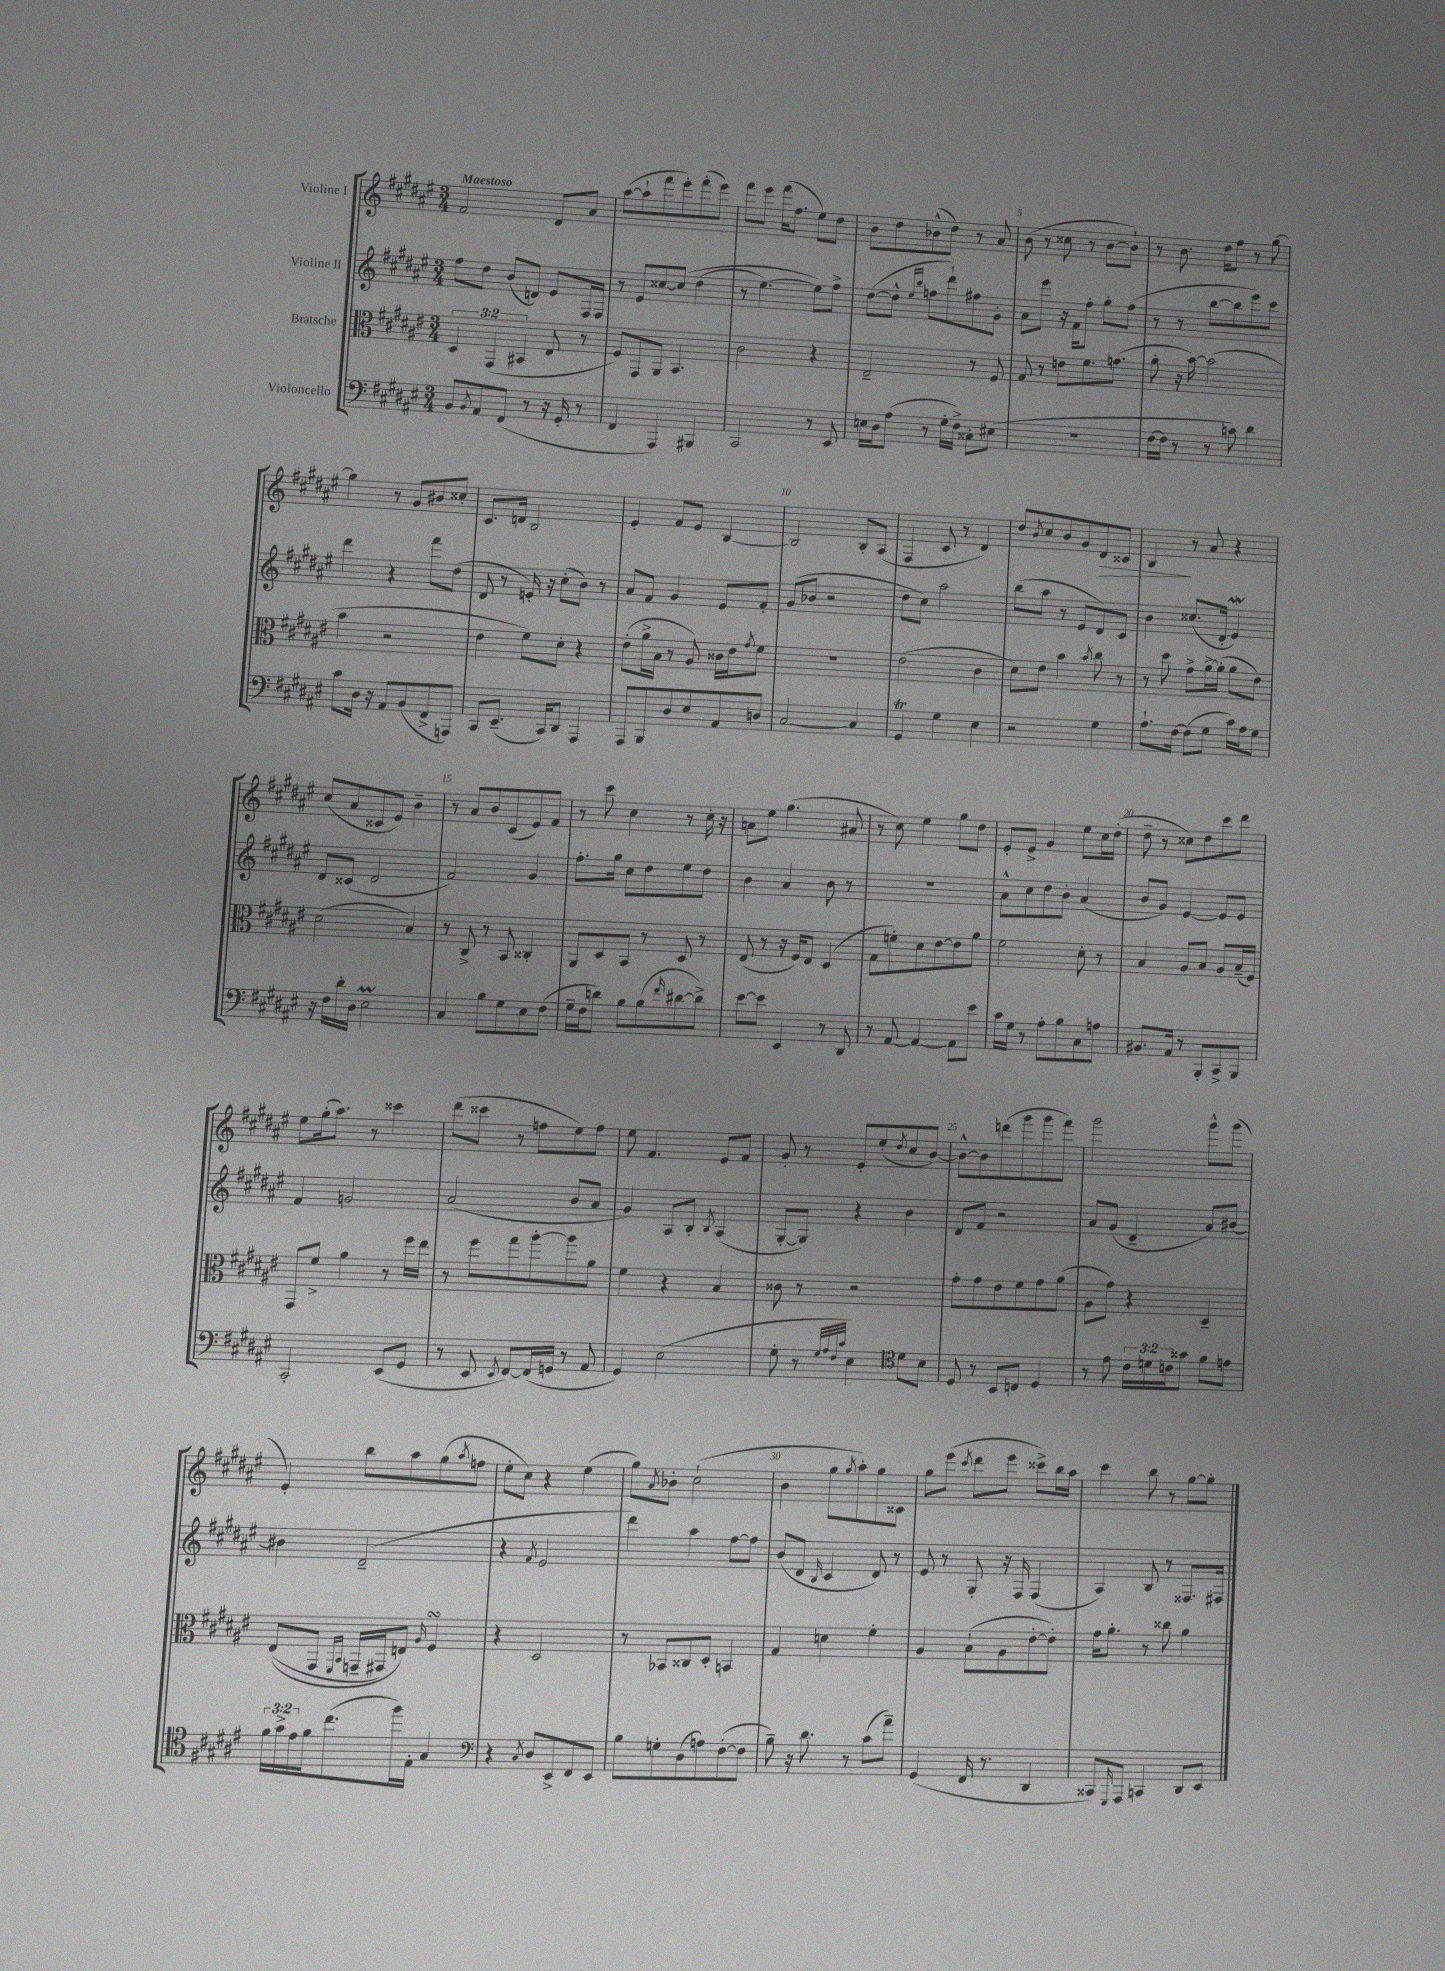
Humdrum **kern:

**kern	**kern	**kern	**kern
*staff4	*staff3	*staff2	*staff1
*clefF4	*clefC3	*clefG2	*clefG2
*k[f#c#g#d#a#e#]	*k[f#c#g#d#a#e#]	*k[f#c#g#d#a#e#]	*k[f#c#g#d#a#e#]
*M3/4	*M3/4	*M3/4	*M3/4
8BB	6D#	8ff#	2f#
8qBB	.	.	.
8AA#	.	8dd#	.
.	(6GG#	.	.
(8FF#	.	(8b	.
.	6BB#	.	.
8r	.	8d)	.
16r	8E#	8e#	8d#
16GG#'	.	.	.
8r	8r	16F#	8a#
.	.	16F#	.
=	=	=	=
4FF#	8F#)	8r	([8aa#
.	8GG#	8e#	8aa#`]
4AAA#)	8AA#	[8cc##	8fff#
.	4.BB	&(8cc##]	8eee#')
4BBB#	.	(4dd#	(8fff#'
.	.	.	8eee#)
=	=	=	=
2CC#	2c#	8r	8fff#
.	.	[4.ee#)	8eee#
.	.	.	(16fff#
.	.	.	8.ff#
8r	4r	8ee#]&)	8ee#)
8EE#	.	8ff#^	8dd#
=	=	=	=
16E	2E#~	([8dd#	8b
16D#	.	.	.
(8A#	.	8dd#^^]	8dd#
.	.	16qqee#	.
.	.	16qqbb	.
8r	.	8ff	(8b-^^
16G#'	.	8ddd#`)	8dd#)
16F#^)	.	.	.
8C##'	8r	8ff#	8r
(8E#	8F#	8g#'	8a#
=	=	=	=
2.r	8G#	8a#	(8b
.	8r	8eee#	8r
.	8e	16r	8cc##
.	.	16f#	.
.	8.f#	8ff#'	8r
.	.	8gg#'	[8b
.	(8.g	.	.
.	.	(8ff#	8b`])
=	=	=	=
[16F#	8a#'	8r	8r
16F#]	.	.	.
8r	16r	8r	8.b
.	[16b)	.	.
8r	(2b]	[8bb	.
.	.	.	16dd#
8c)	.	8bb]	8ff#
4d#	.	8eee#)	8r
.	.	8ccc#	[8gg#
=	=	=	=
8c#	4b	4ddd#	4gg#]
16D#	.	.	.
16r	.	.	.
8AA#	2r	4r	8r
(8BB	.	.	8g#
8FF#^	.	8fff#	8b#
8AAA)	.	(8dd#	8cc##'
=	=	=	=
8CC#	4e#	8d#	8.c#
(8.EE#~	.	8r	.
.	.	.	16d
.	8f#)	16e')	2B
16CC#)	.	16r	.
8DD#	8d#'	(8cc#'	.
4AAA#	4r	8b)	.
.	.	8r	.
=	=	=	=
8AAA#	(8e#'	8a#	4e#'
8BBB	16a#^	8f#	.
.	16B	.	.
8D#	8r	4g#	8f#
8E#	8A#)	.	8e#
8AA#	16c##	8e#	[4B
.	16e#	.	.
.	8qg#	.	.
8D	8f#	8f#'	.
=	=	=	=
[2C#	2.r	(8g#	2B]
.	.	8b-	.
.	.	2r	.
4C#]	.	.	8B'
.	.	.	(8A#
=	=	=	=
4GG#	(2e#	8dd#	4F#
.	.	8cc#)	.
4G#	.	2aa#	8c#
.	.	.	8r
4E#	4c#	.	4d#)
=	=	=	=
2r	8d#)	(8bb	8dd#
.	.	.	8qb
.	8e#	8aa#	8cc#
.	4b	8r	8b
.	.	8e#	8g#
.	8qb	.	.
4G#	8cc#	8d#)	8d#
.	8r	8c#	8c##
=	=	=	=
8.A#`	8r	4b	4B
.	8dd#	.	.
[16F#	.	.	.
(8F#]	8g#^	(8.cc##	8r
8G#	[16a#^	.	8a#
.	(16a#']	16d#'	.
16c#)	8a#	4e#)	4r
16A#	.	.	.
8G#	8e#)	.	.
=	=	=	=
16r	(2d#	8d#	(8cc#
16F#	.	.	.
16d#'	.	(8c##	8a#
16D#	.	.	.
2E#	.	2d#	8c##
.	.	.	8e#)
.	4B)	.	4b~
=	=	=	=
4C#	8r	2f#)	8r
.	8C#^	.	8a#
8B	8r	.	8b
8G#	8BB	.	(8c#
8E#	4C##'	4g#	8e#)
(8F#	.	.	8f#
=	=	=	=
16G#~	8AA#	8.ff#'	8r
16F#	.	.	.
8d)	8D#	.	8ccc#
.	.	16gg#	.
8B	8BB	8cc#	4cc#
(8B	8r	8dd#	.
16qqf#	.	.	.
[8d#	8D#	8ee#	8r
8d#^])	8r	8dd#	16cc#'
.	.	.	16r
=	=	=	=
[8e#	(8E#	4b	8a
8e#]	8r	.	8ee#
4EE#	16r	4a#	(4.gg#
.	16F#)	.	.
.	8E#	.	.
8r	(4D#	8b	.
8DD#	.	8r	8a#
=	=	=	=
8r	8G#	2.r	8r
[8AA#	8f')	.	8cc#)
4AA#_	8d#	.	4ee#
.	[8e#	.	.
8AA#]	8e#]	.	8gg#
8e#	8a#	.	8dd#
=	=	=	=
16c#	2f#	8a#^^	8e#'
16G#	.	.	.
8r	.	8cc#	8e#^
8A#'	.	8dd#	4g#
8B	.	8b'	.
8C#	8d#'	(4a#	8ee#
8A	8r	.	16cc#
.	.	.	(16dd#'
=	=	=	=
8.BB#	4B	8b	8dd#~
.	.	8g#)	8r
16AA#	.	.	.
8r	8A#	[4e#	8cc##)
8BBB'	8B	.	8dd#
8CC#^	8A#	8e#]	8ccc#
8BBB	(16B~	8e#	8ddd#
.	16F#)	.	.
=	=	=	=
2CC#'	8GG#	4f#	8ee#
.	8f#^	.	(16gg#'
.	.	.	8.aa#)
.	4a#	2g	.
.	.	.	8r
(8EE#	8r	.	4ccc##
8GG#	16ff#	.	.
.	16ee#	.	.
=	=	=	=
8r	8r	(2a#	(8ddd#
8EE#	8ff#	.	8ccc##
8qEE#	.	.	.
[8FF#)	8gg#	.	8r
(16FF#]	[8aa#'	.	8ff
16GG	.	.	.
8r	8aa#]	8b	8ee#)
8AA#	8a#	8a#	8ff
=	=	=	=
4GG#)	4f#	4g#)	8ee#
.	.	.	4.f#
(2E#	4r	8A#	.
.	.	8B'	.
.	.	8qB	.
.	4B	(4A#	8e#
.	.	.	8f#
=	=	=	=
8G#'	8c##	[8G#'	8g#'
8r	8r	8G#])	8r
32qqG#	.	.	.
32qqA#	.	.	.
32qqF#	.	.	.
32qqc#	.	.	.
4E#)	2r	4r	8e#'
.	.	.	(8ee#'
*clefC4	*	*	*
.	.	.	8qdd#
8d#	.	4b	8cc#
8B	.	.	[8b)
=	=	=	=
8D#	8g#'	8d#	8b^^_
8r	8g#	8f#	8b]
8BB	8e#	2r	(8ddd
8C	8f#	.	8ggg#
4D#	8g#	.	8ggg#
.	(8a#	.	8fff#)
=	=	=	=
8r	8A#	8a#	2ggg#
8e#	8g#)	(8g#	.
24c#	4r	4d#~	.
24d	.	.	.
24c	.	.	.
8g##	.	.	.
8f#	4D#~	8a#)	8ggg#^^
8e	.	[8b#	(8ggg#
=	=	=	=
24f#	&((8E#	4b#]	4e#')
24g#^	.	.	.
24e#	.	.	.
16f#	8GG#	.	.
(8.cc#	.	.	.
.	16qqFF#	.	.
.	16qqBB	.	.
.	16GG~	(2d#~	8bb
.	16GG#)	.	.
16ff#)	8E&)	.	8aa#
16E#'	.	.	.
.	16qqA#	.	.
4G#	4F#	.	(8gg#
.	.	.	8qaa#
.	.	.	8ff
=	=	=	=
*clefF4	*	*	*
4r	4r	4r	8ee#'
.	.	.	8cc#)
8qC#	.	8qf#	.
8D#	2D#	2e#	4r
8EE#^	.	.	.
8FF#	.	.	(4ee#
8EE#	.	.	.
=	=	=	=
8B	8r	4ddd#)	8gg#)
.	.	.	8qa#
8G'	8BB-	.	8b-'
(8D#	8C##	4aa#	(2cc#`
8A)	8D#'	.	.
([8F#'	4BB	[8ff#	.
8F#]	.	8ff#]	.
=	=	=	=
8B~)	4G#	(8b	4b
16r	.	8d#	.
8.d#	.	.	.
.	.	16qqB	.
.	4d	4c#	8gg#
.	.	.	8qgg#
8r	.	.	8aa#')
(8c#	4f#'	8d#)	8gg#
8a#~)	.	8r	8c##
=	=	=	=
(4GG#	4A#	8e#	8gg#
.	.	8r	(8eee#
.	.	.	8qccc#
16FF#	(8B`	8G#'	8ddd#
8.r	.	.	.
.	8A#	16r	8eee#
.	.	16F#	.
4DD#	[8e#'	(4F#	8ccc##^)
.	8e#'])	.	16bb
.	.	.	16aa#
=	=	=	=
8CC##)	16g#	4A#)	4ccc#
.	8.a#'	.	.
16qqGGG#	.	.	.
8AAA#	.	.	.
4CC	8r	8B	8bb
.	8cc##	8r	8r
8DD#	4a#	8.F##	[8gg#
8EE#	.	.	8gg#']
.	.	16F#	.
==	==	==	==
*-	*-	*-	*-
